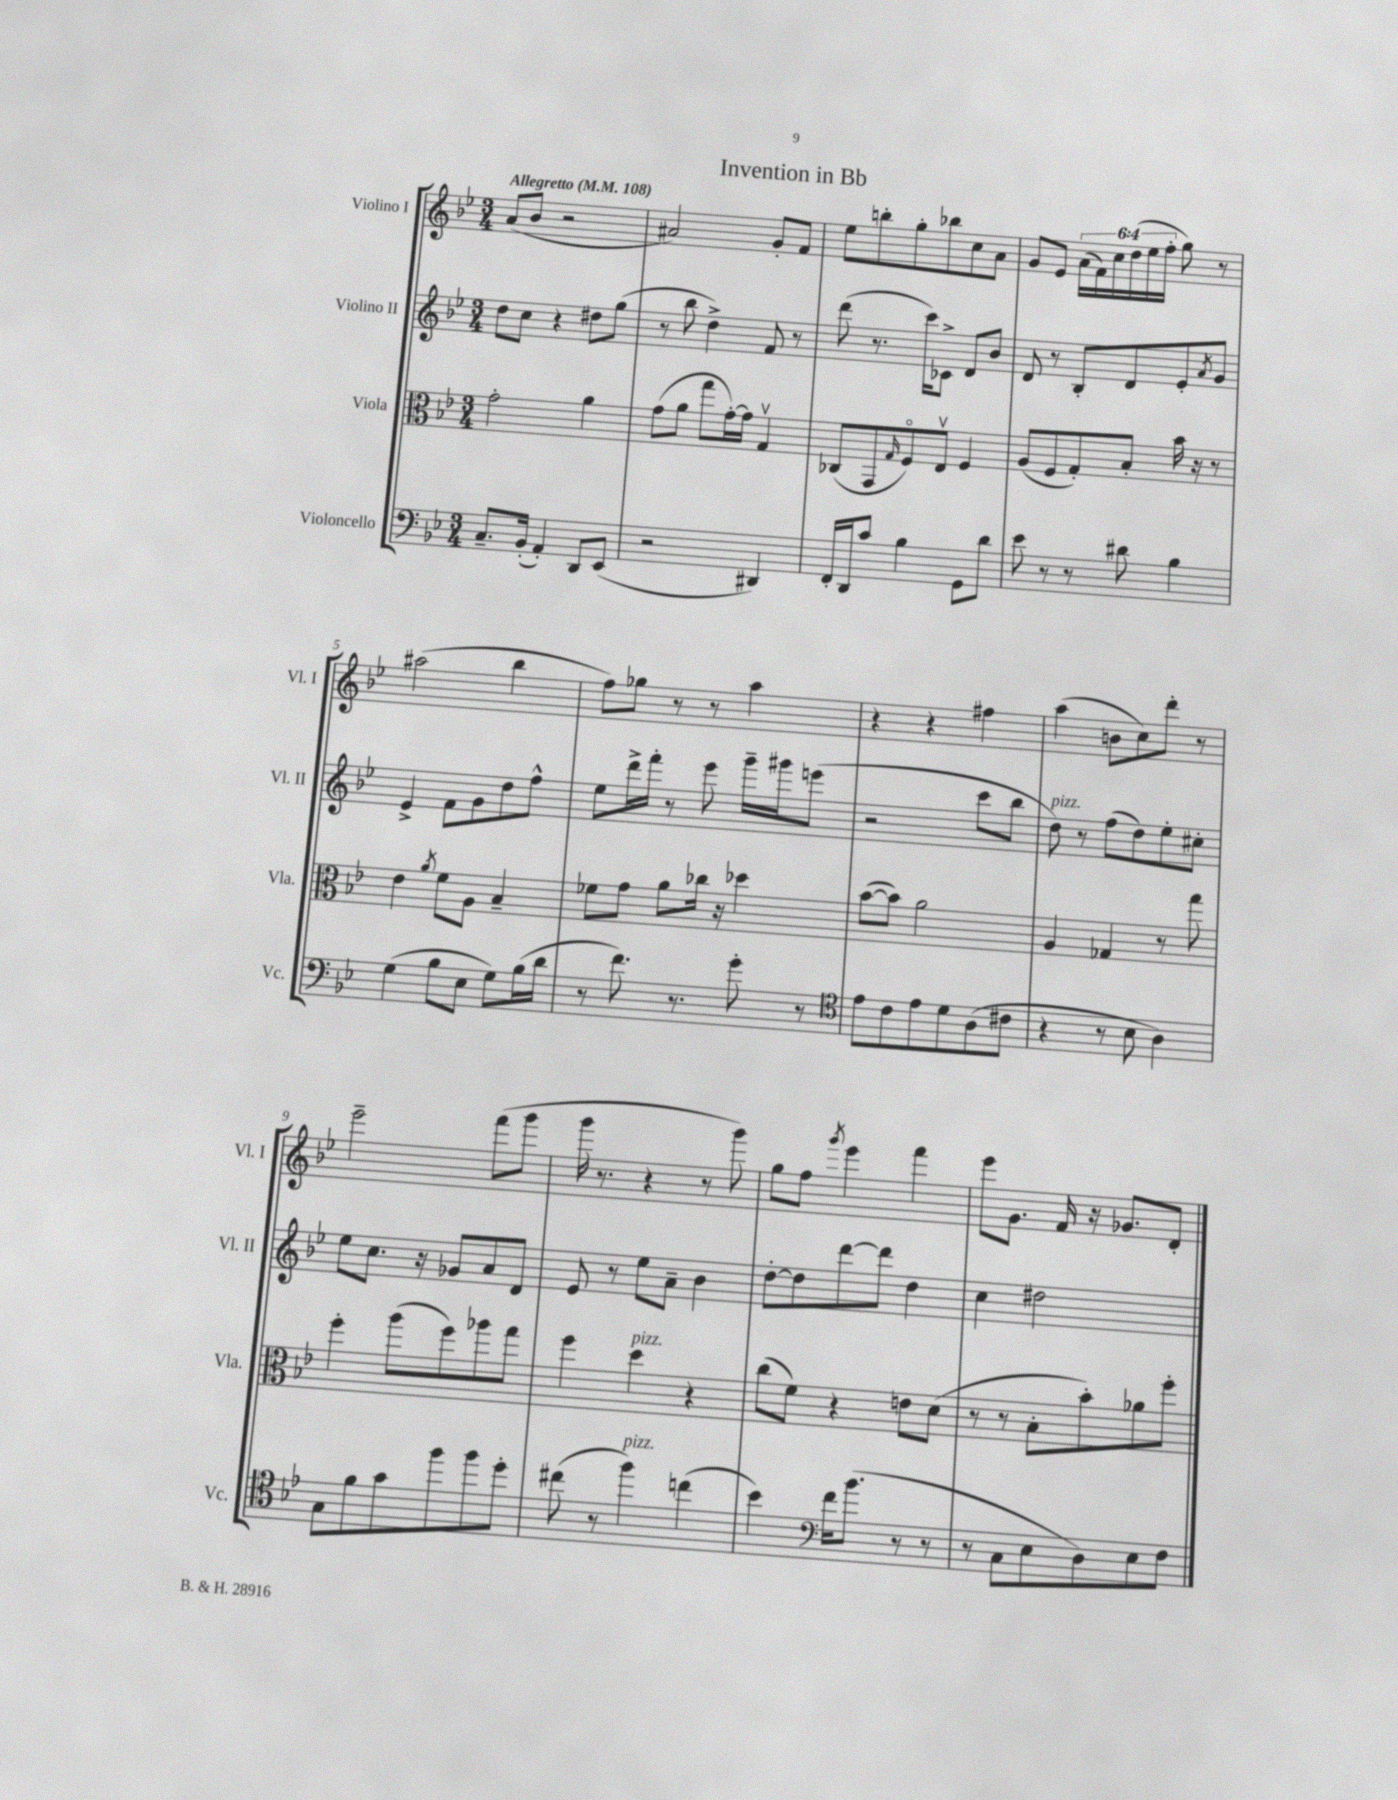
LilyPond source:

\header { title = "Invention in Bb" }
<<
\new StaffGroup <<
\new Staff = "s0" \with { instrumentName = "Violino I" shortInstrumentName = "Vl. I" } {
    \clef treble \key bes \major \numericTimeSignature \time 3/4 \override Staff.TupletNumber.text = #tuplet-number::calc-fraction-text \tempo "Allegretto" 4 = 108
    a'8( bes'8 r2 |
    ais'2) g'8-. f'8 |
    ees''8 b''8-. g''8-. bes''8 c''8 a'8 |
    g'8 ees'8 \tuplet 6/4 { a'16( f'16) c''16 d''16( ees''16 f''16-. } g''8) r8 |
    ais''2( bes''4 |
    f''8) ges''8 r8 r8 a''4 |
    r4 r4 fis''4 |
    a''4( b'8 c''8) d'''8-. r8 |
    ees'''2-- f'''8( g'''8 |
    g'''16 r8. r4 r8 g'''8) |
    g''8 f''8 \acciaccatura { g'''8 } ees'''4 f'''4 |
    ees'''8 g'8. f'16 r16 ges'8. d'8-. \bar "|." |
}
\new Staff = "s1" \with { instrumentName = "Violino II" shortInstrumentName = "Vl. II" } {
    \clef treble \key bes \major \numericTimeSignature \time 3/4
    d''8 c''8 r4 dis''8 g''8( |
    r8 bes''8 d''4->) f'8 r8 |
    d'''8( r8. c'''16) ces'8-> d'8 bes'8 |
    d'8 r8 bes8-. d'8 ees'8-. \acciaccatura { a'8 } g'8 |
    ees'4-> f'8 g'8 d''8 f''8-^ |
    ees''8 d'''16-> f'''16-. r8 ees'''8 g'''16-- gis'''16 e'''8( |
    r2 c'''8 bes''8 |
    d''8^\markup { \italic "pizz." }) r8 f''8( d''8) ees''8-. cis''8-. |
    ees''8 c''8. r16 ges'8 a'8 d'8 |
    ees'8 r8 ees''8 a'8-- bes'4 |
    d''8~-. d''8 d'''8~ d'''8 d''4 |
    c''4 dis''2 \bar "|." |
}
\new Staff = "s2" \with { instrumentName = "Viola" shortInstrumentName = "Vla." } {
    \clef alto \key bes \major \numericTimeSignature \time 3/4
    g'2-. a'4 |
    g'8( a'8 g''8 g'16~-.) g'16 g4\upbow |
    ces8( g,8 \grace { g16 } f8\flageolet) ees8\upbow f4 |
    a8( f8 g8-.) bes8-. bes'16 r16 r8 |
    ees'4 \acciaccatura { a'8 } f'8 a8 bes4-- |
    fes'8 g'8 a'8 ces''16 r16 des''4 |
    bes'8~( bes'8) a'2 |
    a4 ges4 r8 g''8 |
    f''4-. a''8( f''8) aes''8 g''8 |
    f''4 d''4^\markup { \italic "pizz." } r4 |
    c''8( f'8) r4 e'8 d'8( |
    r8 r8 bes8-. bes'8-.) aes'8 f''8-. \bar "|." |
}
\new Staff = "s3" \with { instrumentName = "Violoncello" shortInstrumentName = "Vc." } {
    \clef bass \key bes \major \numericTimeSignature \time 3/4
    c8.-- bes,16-.( a,4-.) d,8 ees,8( |
    r2 dis,4) |
    f,16-. d,16 c'8 bes4 g,8 d'8 |
    ees'8 r8 r8 dis'8 bes4 |
    g4( bes8 ees8 g8) bes16( d'16 |
    r8 f'8.) r8. g'8-. r8 |
    \clef tenor ees'8 c'8 ees'8 d'8 a8( cis'8 |
    r4 r8 bes8 a4) |
    g8 f'8 g'8 f''8 f''8 d''8-. |
    cis''8( r8 f''4^\markup { \italic "pizz." }) c''4( |
    bes'4) \clef bass f'16 bes'8.( r8 r8 |
    r8 c8 ees8 d8) ees8 f8 \bar "|." |
}
>>
>>
